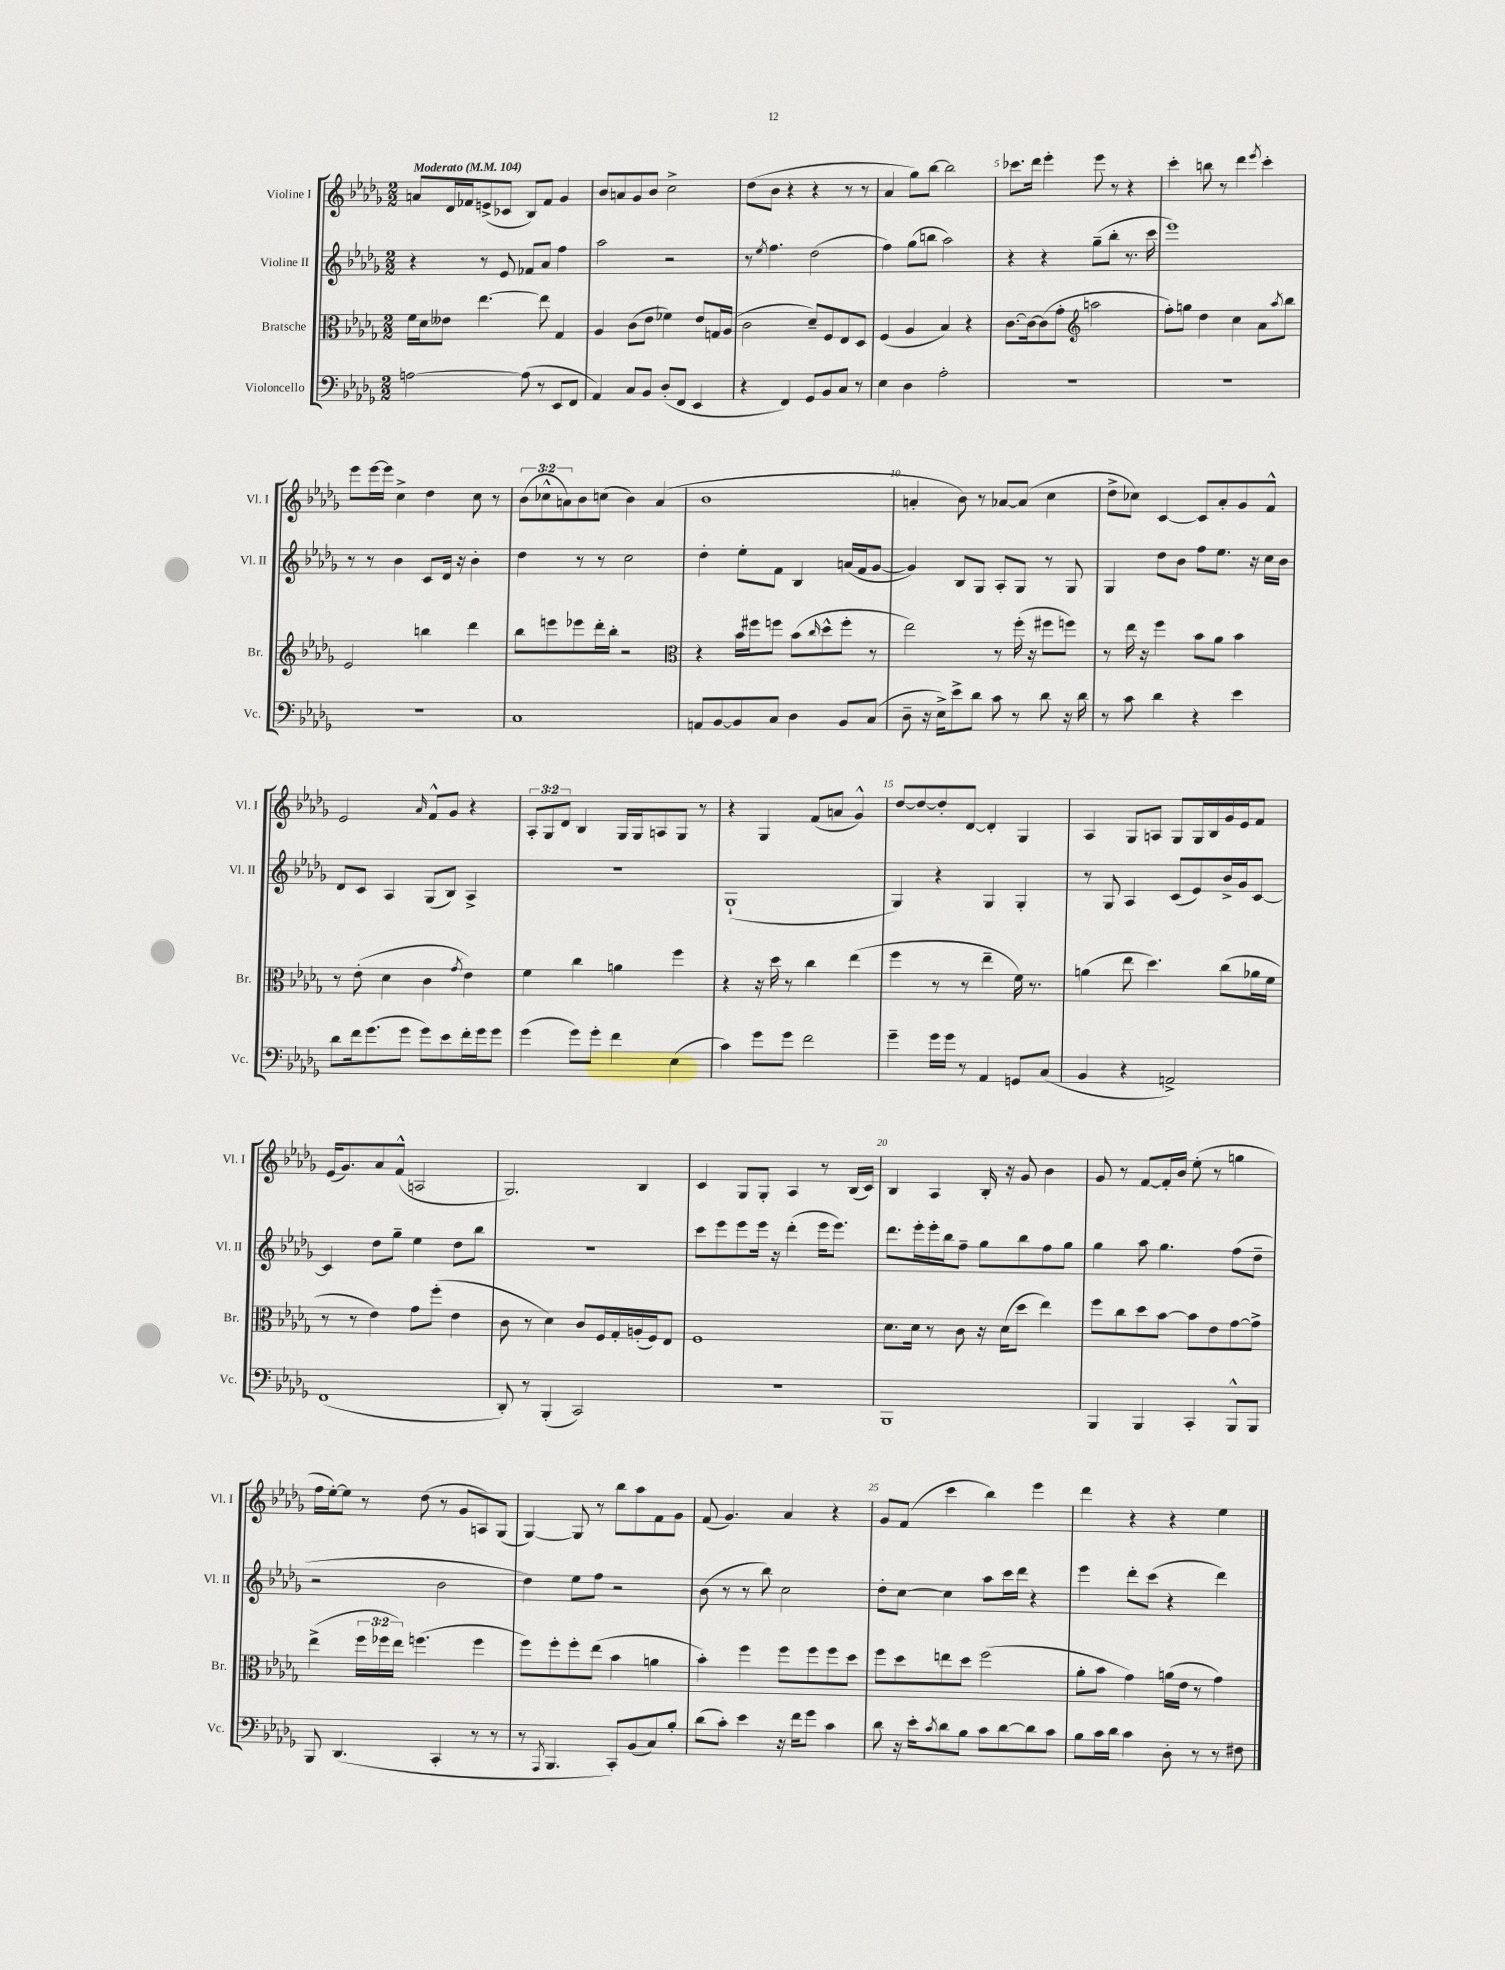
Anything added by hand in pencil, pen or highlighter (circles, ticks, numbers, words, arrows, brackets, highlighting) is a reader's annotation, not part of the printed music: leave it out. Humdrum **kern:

**kern	**kern	**kern	**kern
*part4	*part3	*part2	*part1
*staff4	*staff3	*staff2	*staff1
*I"Violoncello	*I"Bratsche	*I"Violine II	*I"Violine I
*I'Vc.	*I'Br.	*I'Vl. II	*I'Vl. I
*clefF4	*clefC3	*clefG2	*clefG2
*k[b-e-a-d-g-]	*k[b-e-a-d-g-]	*k[b-e-a-d-g-]	*k[b-e-a-d-g-]
*M2/2	*M2/2	*M2/2	*M2/2
*MM104	*MM104	*MM104	*MM104
=1	=1	=1	=1
!	!	!	!LO:TX:a:B:t=Moderato
[2An\	16f\LL	4r	8an/L
.	16d-\J	.	.
.	8e--X\J	.	16d-/L
.	.	.	16f-X/J
.	[4.ee-\	8r	(8en^/
.	.	8e-/	8c-X/J
(8A\]	.	8f-X/L	8B-/L)
8r	8ee-\]	8a-/J	8f-/J
8EE-/L	4G-/	4ff\	4g-/
8FF/J	.	.	.
=2	=2	=2	=2
4AA-/)	4A-/	2aa-\	8b-/L
.	.	.	8an/
8C/L	(8c\L	.	8g-/
8BB-/J	8e-\J	.	8b-/J
(8D-'/L	4f-X\)	2r	2cc^\
8FF/J	.	.	.
4EE-/	8e-/L	.	.
.	16Gn/L	.	.
.	(16A-/JJ	.	.
=3	=3	=3	=3
4r	2c\	8r	(8dd-\L
.	.	8qee-/	.
.	.	4.ff\	8b-\J
4FF/)	.	.	4r
8GG-/L	8d-~/L)	(2dd-\	4r
8BB-/	8F/	.	.
8C/J	8E-/	.	8r
8r	8D-/J	.	8r
=4	=4	=4	=4
4E-\	(4F/	4ff\)	4a-/
4D-\	4A-/	(8gg-\L	8gg-\L)
.	.	8bbn\J	[8bb-\J
2A-'\	4B-/)	2aa-\)	2bb-\]
.	4r	.	.
=5	=5	=5	=5
1r	[8.c\L	4r	8.ccc-X\L
.	16c\k_	.	16ddd-\Jk
.	(8c\]	4r	4eee-'\
.	8g-'\J	.	.
*	*clefG2	*	*
.	2aan\	(8gg-~\L	8eee-\
.	.	8bb-'\J	8r
.	.	8.r	4r
.	.	16ccc\	.
=6	=6	=6	=6
1r	8ff'\L)	1eee-)	4ccc'\
.	8ggn\J	.	.
.	4dd-\	.	8bbn\
.	.	.	8r
.	4cc\	.	4ddd-\
.	.	.	8qeee-/
.	8a-\L	.	4ccc'\
.	8qaa-/	.	.
.	8bb-\J	.	.
!!LO:LB:g=z
=7	=7	=7	=7
1r	2e-/	8r	8eee-\L
.	.	8r	[16eee-\L
.	.	.	16eee-\JJ]
.	.	4b-\	4cc^\
.	4bbn\	8c/L	4dd-\
.	.	16d-/Jk	.
.	.	16r	.
.	4ddd-\	4b-'\	8cc\
.	.	.	8r
=8	=8	=8	=8
1C	8bb-\L	4dd-\	(12b-\L
.	.	.	12cc-X^^\
.	8eeen\	.	.
.	.	.	12an\)
.	8eee-X\	8r	8b-\
.	16ddd-'\L	8r	(8ccn\J
.	16bb-'\JJ	.	.
.	2r	2cc\	4b-\)
.	.	.	(4a/
=9	=9	=9	=9
*	*clefC3	*	*
8AAn/L	4r	4dd-'\	1b-
[8BB-/	.	.	.
8BB-/]	16b-\LL	8ee-'\L	.
.	16ff#X\J	.	.
8C/J	8ffn\J	8f\J	.
4D-\	(8b-\L	4B-/	.
.	16qqcc/	.	.
.	8dd-^^\	.	.
8BB-/L	8ff'\J	(16an/LL	.
.	.	16f/J	.
(8C/J	8r	[8g-/J	.
=10	=10	=10	=10
8D-~\	2ee-\)	4g-/])	4an'/
16r	.	.	.
16E-^\KL)	.	.	.
8e-^\	.	8B-/L	8b-\)
8d-\J	.	8G-/J	8r
8c\	8r	8A-'/L	[8a-X/L
8r	(16ff'\	8G-/J	(8a-/J]
.	16r	.	.
8d-\	8ff#X\L	8r	4cc\
16r	8ffn\J)	8G-/	.
16d-\	.	.	.
=11	=11	=11	=11
8r	8r	4G-/	8dd-^\L
8c\	16ee-\	.	8cc-X\J)
.	16r	.	.
4d-\	4ff\	8dd-\L	[4c/
.	.	8b-\J	.
4r	8b-\L	8ff\L	8c/L]
.	8a-\J	8.ee-\J	8a-'/
4e-\	4b-\	.	8g-/
.	.	16r	.
.	.	16cc\LL	8f^^/J
.	.	16b-\JJ	.
!!LO:LB:g=z
=12	=12	=12	=12
8d-\L	8r	8d-/L	2e-/
16f\k	(8e-'\	8c/J	.
(8.g-\	.	.	.
.	4d-\	4A-/	.
8g-\J	.	.	.
.	.	.	16qqa-/
8g-\L)	4c\	(8G-/L	8f^^/L
8e-\	.	8B-/J)	8g-/J
.	8qg-/	.	.
16f'\L	4e-\)	4A-^/	4r
16g-\J	.	.	.
8g-\J	.	.	.
=13	=13	=13	=13
(4g-\	4f\	1r	12A-'/L
.	.	.	12G-/
.	.	.	12d-/J
8g-\L)	4cc\	.	4B-/
8g-'\J	.	.	.
4f\	4an\	.	16G-/LL
.	.	.	16G-/J
.	.	.	8An/
(4E-\	4ff\	.	8G-/J
.	.	.	8r
=14	=14	=14	=14
4c\)	4r	(1G-`	4r
8g-\L	16r	.	4G-/
.	16dd-\	.	.
8g-\J	8r	.	.
2f\	4cc\	.	(8f/L
.	.	.	8an/J
.	(4ee-\	.	4g-^^/)
=15	=15	=15	=15
4g-~\	4ff\	4G-/)	[8dd-/L
.	.	.	8dd-/_
16g-\LL	8r	4r	8dd-'/]
16g-\JJ	.	.	.
8r	8r	.	[8d-/J
4AA-/	4ee-~\	4G-/	4d-'/]
8GGn/L	16f\)	4G-'/	4G-/
.	8.r	.	.
(8C/J	.	.	.
=16	=16	=16	=16
4BB-/	(4an\	8r	4A-/
.	.	8G-/	.
4r	8ee-\	4A-/	8G-/L
.	4.dd-\)	.	8An/J
2AAn^/)	.	(8c/L	8G-/L
.	.	8e-/)	16G-/L
.	.	.	16B-/
.	(8cc\L	16b-^/L	16g-/
.	.	16g-/J	16e-/J
.	16a-X\L	[8c/J	8f/J
.	16f\JJ	.	.
!!LO:LB:g=z
=17	=17	=17	=17
(1FF	8r	4c/]	(16e-/KL
.	.	.	8.g-/)
.	8r	.	.
.	4e-\)	8dd-\L	8a-/
.	.	8gg-~\J	(8f^^/J
.	8g-\L	4ee-\	2An/
.	(8ff'\J	.	.
.	4e-\	8dd-\L	.
.	.	8bb-\J	.
=18	=18	=18	=18
8DD-'/)	8c\	1r	2.G-/)
8r	8r	.	.
(4BBB-'/	4d-\)	.	.
2CC/)	8c/L	.	.
.	16F/L	.	.
.	16G-'/	.	.
.	(16An'/	.	4B-/
.	16F/J)	.	.
.	8E-/J	.	.
=19	=19	=19	=19
1r	1F	8ccc\L	4c/
.	.	8eee-\	.
.	.	8eee-\	8G-/L
.	.	16eee-\Jk	8G-'/J
.	.	16r	.
.	.	(4ddd-'\	4A-/
.	.	16eee-\KL	8r
.	.	8.eee-\J)	.
.	.	.	(16B-/LL
.	.	.	16c/JJ)
=20	=20	=20	=20
1BBB-	8.d-\L	8.ddd-\L	4B-/
.	16d-\Jk	16eee-'\L	.
.	8r	16eee-'\	4A-/
.	.	16bb-\J	.
.	8c\	8ff~\J	.
.	16r	8gg-\L	16B-'/
.	(16d-\KL	.	16r
.	8dd-\J	8bb-\	8g-/
.	4ee-\)	8ff\	4b-\
.	.	8gg-\J	.
=21	=21	=21	=21
4BBB-/	8ff\L	4gg-\	8g-/
.	8cc\	.	8r
4BBB-/	8dd-\	8aa-\	[8f/L
.	[8b-\J	4.gg-\	16f'/L]
.	.	.	16b-/JJ
4CC'/	8b-\L]	.	(8ee-'\
.	8e-\	.	8r
8BBB-^^/L	[8g-\	(8ff\L	4ggn\
8BBB-/J	8g-^\J]	8dd-~\J	.
!!LO:LB:g=z
=22	=22	=22	=22
8BBB-/	(4ee-^\	2r	16ff\LL
.	.	.	[16ee-'\J)
(4.DD-/	.	.	8ee-\J]
.	24ff\LL	.	8r
.	24ff-X\	.	.
.	24ee-\JJ)	.	.
.	(4.ffn\	.	(8dd-\
4CC'/	.	2b-\	8r
.	.	.	8g-/L
8r	4ff\	.	8An/)
8r	.	.	(8G-/J
=23	=23	=23	=23
8r	8ff\L)	4dd-\)	[4G-/)
8qAAA-/	.	.	.
4.BBB-/	8ff'\	.	.
.	8ff'\	8ee-\L	8G-/]
.	(8ee-\J	8ff\J	8r
8CC'/L)	4b-\	2r	8bb-\L
(8BB-/	.	.	8aa-\
8C/)	4an\	.	8f\
8B-'/J	.	.	8g-\J
=24	=24	=24	=24
(8d-\L	4b-'\)	(8b-\	(8f/
8c'\J)	.	8r	4.g-/)
4e-\	4ff\	8r	.
.	.	8bb-\)	.
16r	8ff\L	2cc\	4a-/
16f\KL	.	.	.
8g-\J	8ff\	.	.
4c\	8ff\	.	4r
.	8dd-\J	.	.
=25	=25	=25	=25
8d-\	8ff\L	8dd-'\L	8g-/L
16r	8dd-\	[8cc\J	(8f/J
16e-'\KL	.	.	.
8qc/	.	.	.
8d-\	8een\	4cc\]	4ccc\
8B-\J	8dd-\J	.	.
8c\L	(2ff\	8aa-\L	4bb-\)
[8d-\	.	16ccc\L	.
.	.	16ddd-\JJ	.
8d-\]	.	4r	4eee-\
8c\J	.	.	.
=26	=26	=26	=26
8B-\L	8a-'\L	4eee-\	4ddd-\
16c\L	8b-\J	.	.
16d-\JJ	.	.	.
4c\	4g-\)	8ddd-'\L	4r
.	.	(8ccc\J	.
8D-'\	(16an\LL	4r	4r
.	16e-\JJ	.	.
8r	8r	.	.
8r	4g-\)	4ddd-\)	4ee-\
8F#X\	.	.	.
==	==	==	==
*-	*-	*-	*-
